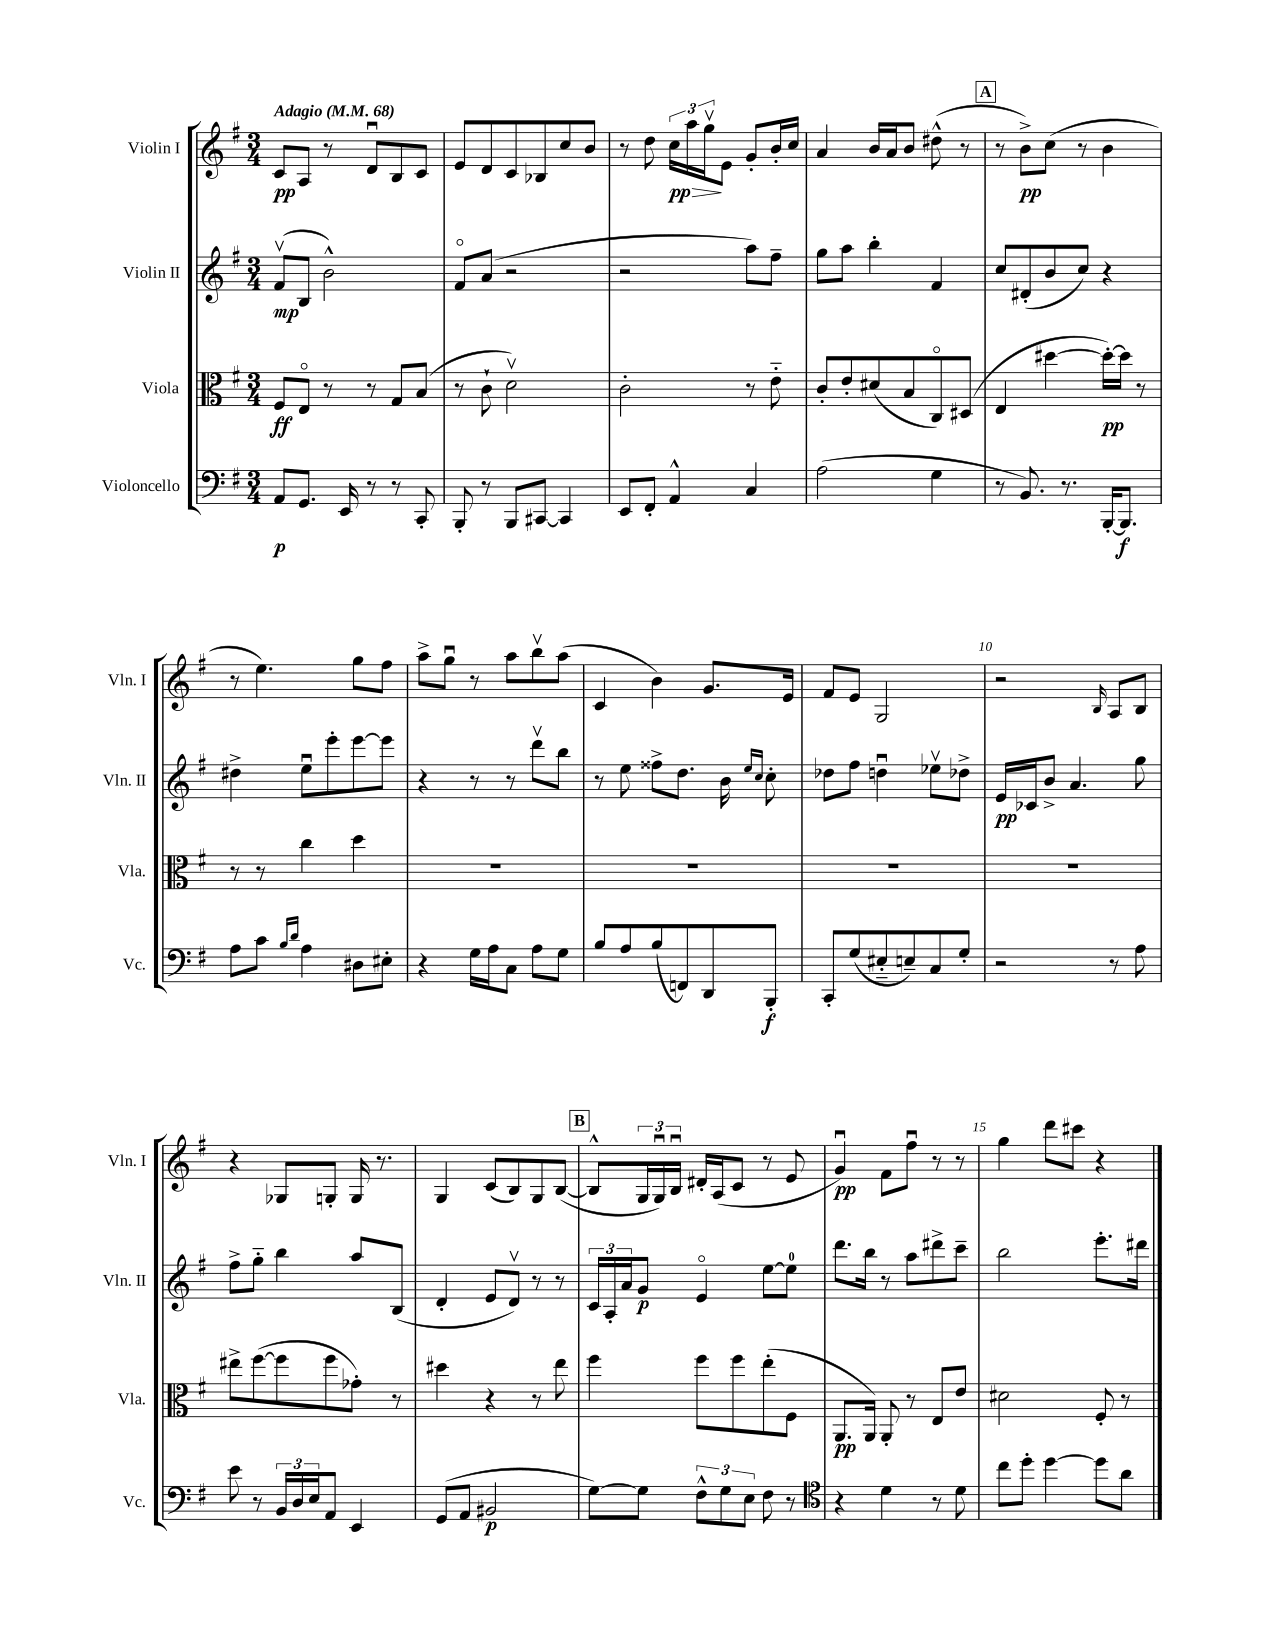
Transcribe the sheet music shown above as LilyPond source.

<<
\new StaffGroup <<
\new Staff = "s0" \with { instrumentName = "Violin I" shortInstrumentName = "Vln. I" } {
    \clef treble \key g \major \numericTimeSignature \time 3/4 \tempo "Adagio" 4 = 68
    c'8\pp a8 r8 d'8\downbow b8 c'8 |
    e'8 d'8 c'8 bes8 c''8 b'8 |
    r8 d''8 \tuplet 3/2 { c''16\pp\> a''16 g''16\upbow\! } e'8 g'8-. b'16-. c''16 |
    a'4 b'16 a'16 b'8 dis''8-^( r8 |
    \mark \markup { \box "A" } r8 b'8->\pp) c''8( r8 b'4 |
    r8 e''4.) g''8 fis''8 |
    a''8-> g''8\downbow r8 a''8 b''8\upbow a''8( |
    c'4 b'4) g'8. e'16 |
    fis'8 e'8 g2 |
    r2 \grace { b16 } a8 b8 |
    r4 ges8 g8-. g16 r8. |
    g4 c'8( b8) g8 b8~( |
    \mark \markup { \box "B" } b8-^ \tuplet 3/2 { g16 g16\downbow) b16\downbow } dis'16-. a16( c'8 r8 e'8 |
    g'4\downbow\pp) fis'8 fis''8\downbow r8 r8 |
    g''4 d'''8 cis'''8 r4 \bar "|." |
}
\new Staff = "s1" \with { instrumentName = "Violin II" shortInstrumentName = "Vln. II" } {
    \clef treble \key g \major \numericTimeSignature \time 3/4
    fis'8\upbow\mp( b8 b'2-^) |
    fis'8\flageolet a'8( r2 |
    r2 a''8) fis''8-- |
    g''8 a''8 b''4-. fis'4 |
    \mark \markup { \box "A" } c''8 dis'8-.( b'8 c''8) r4 |
    dis''4-> e''8\downbow e'''8-. e'''8~ e'''8 |
    r4 r8 r8 d'''8\upbow b''8 |
    r8 e''8 fisis''8-> d''8. b'16 \grace { e''16 c''16 } c''8-. |
    des''8 fis''8 d''4\downbow ees''8\upbow des''8-> |
    e'16\pp ces'16 b'8-> a'4. g''8 |
    fis''8-> g''8-_ b''4 a''8 b8( |
    d'4-. e'8 d'8\upbow) r8 r8 |
    \mark \markup { \box "B" } \tuplet 3/2 { c'16 a16-. a'16 } g'8\p e'4\flageolet e''8~ e''8-0 |
    d'''8. b''16 r8 a''8 dis'''8-> c'''8-- |
    b''2 e'''8.-. dis'''16 \bar "|." |
}
\new Staff = "s2" \with { instrumentName = "Viola" shortInstrumentName = "Vla." } {
    \clef alto \key g \major \numericTimeSignature \time 3/4
    fis8\ff e8\flageolet r8 r8 g8 b8( |
    r8 c'8-! d'2\upbow) |
    c'2-. r8 e'8-_ |
    c'8-. e'8-. dis'8( b8 c8\flageolet) dis8( |
    \mark \markup { \box "A" } e4 dis''4~ dis''16~-.\pp) dis''16 r8 |
    r8 r8 c''4 d''4 |
    R2. |
    R2. |
    R2. |
    R2. |
    eis''8-> fis''8~( fis''8 fis''8 ges'8-.) r8 |
    dis''4 r4 r8 e''8 |
    \mark \markup { \box "B" } fis''4 fis''8 fis''8 e''8-.( fis8 |
    a,8.\pp a,16) a,8-. r8 e8 e'8 |
    dis'2 fis8-. r8 \bar "|." |
}
\new Staff = "s3" \with { instrumentName = "Violoncello" shortInstrumentName = "Vc." } {
    \clef bass \key g \major \numericTimeSignature \time 3/4
    a,8\p g,8. e,16 r8 r8 c,8-. |
    b,,8-. r8 b,,8 cis,8~ cis,4 |
    e,8 fis,8-. a,4-^ c4 |
    a2( g4 |
    \mark \markup { \box "A" } r8 b,8.) r8. b,,16~-. b,,8.\f |
    a8 c'8 \grace { b16 d'16 } a4 dis8 eis8-. |
    r4 g16 a16 c8 a8 g8 |
    b8 a8 b8( f,8) d,8 b,,8-.\f |
    c,8-. g8( eis8-_ e8--) c8 g8-. |
    r2 r8 a8 |
    e'8 r8 \tuplet 3/2 { b,16 d16 e16 } a,8 e,4 |
    g,8( a,8 bis,2\p |
    \mark \markup { \box "B" } g8~) g8 \tuplet 3/2 { fis8-^ g8 e8 } fis8 r8 |
    \clef tenor r4 d'4 r8 d'8 |
    c''8 d''8-. d''4~ d''8 a'8 \bar "|." |
}
>>
>>
\layout { \context { \Score \override BarNumber.break-visibility = ##(#f #t #t) barNumberVisibility = #(every-nth-bar-number-visible 5) } }
